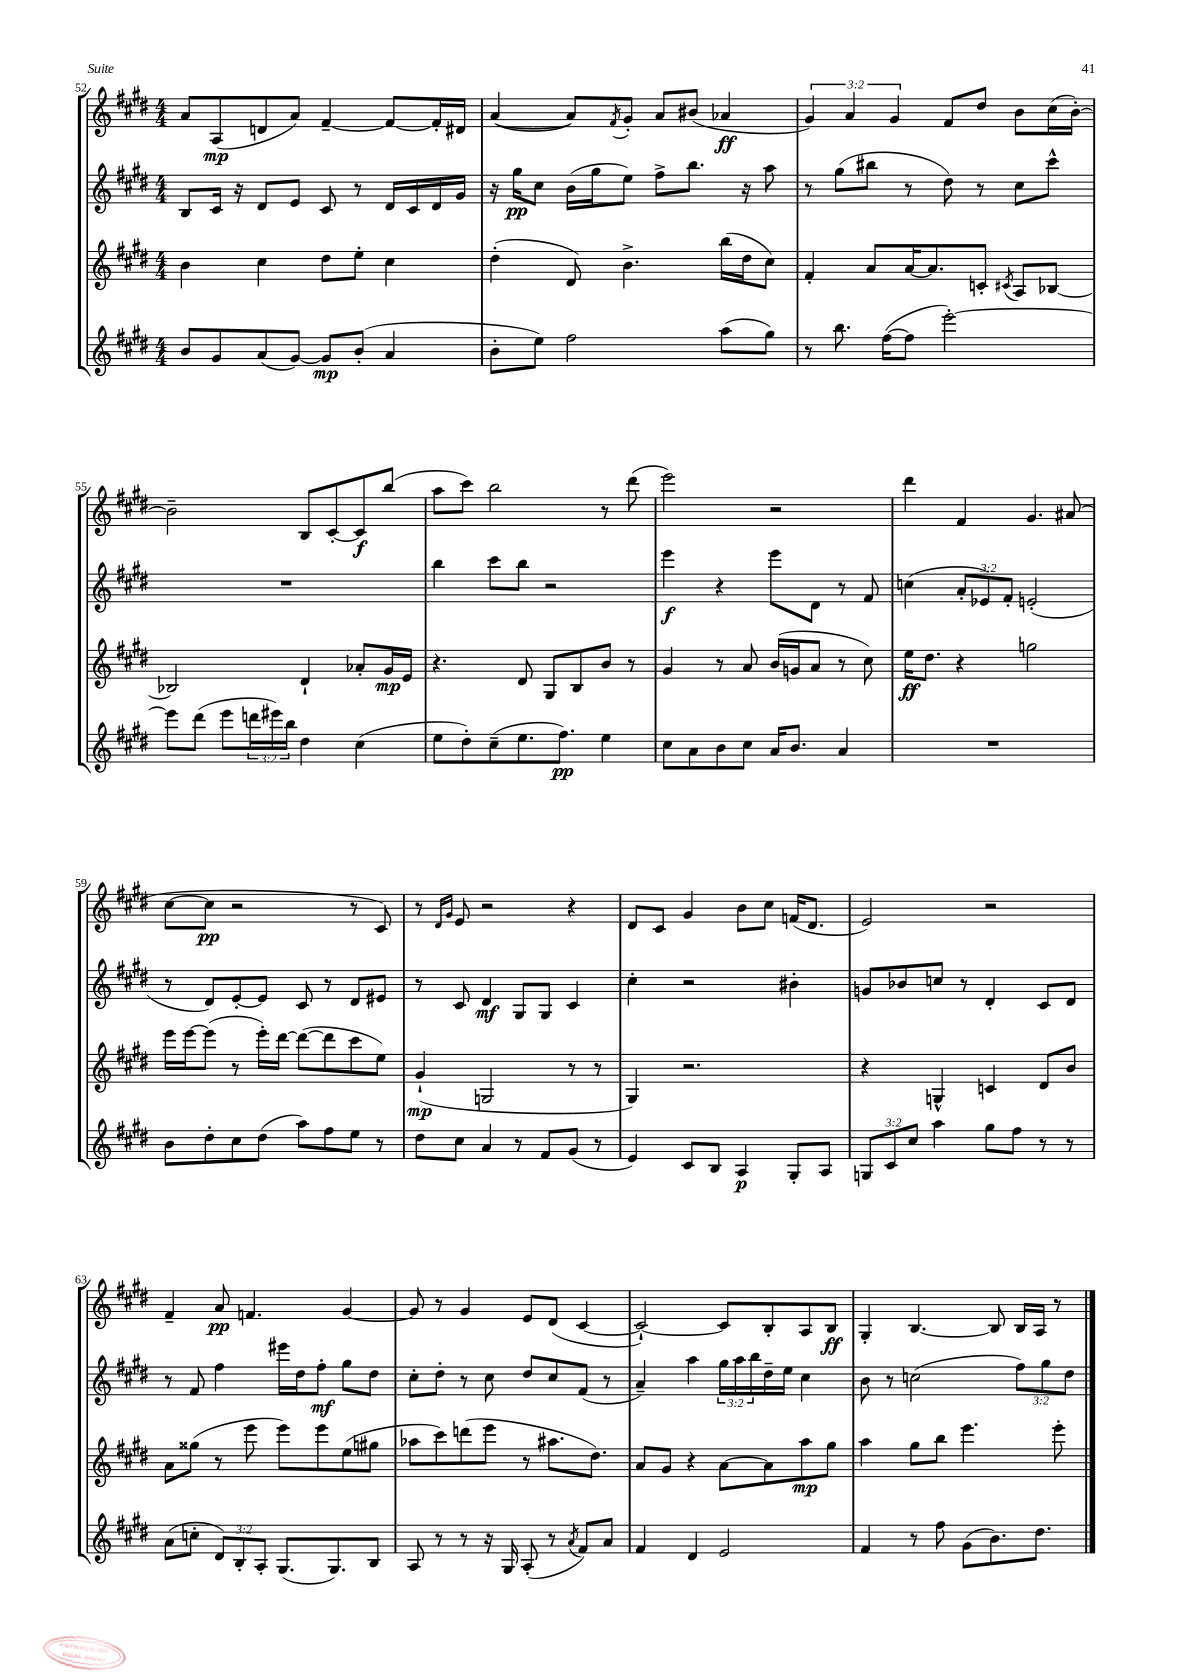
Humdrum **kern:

**kern	**kern	**kern	**kern
*staff4	*staff3	*staff2	*staff1
*clefG2	*clefG2	*clefG2	*clefG2
*k[f#c#g#d#]	*k[f#c#g#d#]	*k[f#c#g#d#]	*k[f#c#g#d#]
*M4/4	*M4/4	*M4/4	*M4/4
8b	4b	8B	8a
8g#	.	16c#	(8A
.	.	16r	.
(8a	4cc#	8d#	8d
[8g#)	.	8e	8a)
8g#]	8dd#	8c#	[4f#~
(8b'	8ee'	8r	.
4a	4cc#	16d#	8f#_
.	.	16c#	.
.	.	16d#	16f#']
.	.	16g#	16d#
=	=	=	=
8b'	(4dd#'	16r	([4a
.	.	16gg#	.
8ee)	.	8cc#	.
2ff#	8d#)	(16b	8a])
.	.	16gg#	.
.	.	.	8qf#
.	4.b^	8ee)	8g#'
.	.	8ff#^	8a
.	.	8.bb	(8b#
(8aa	(16bb	.	4a-
.	16dd#	16r	.
8gg#)	8cc#)	8aa	.
=	=	=	=
8r	4f#'	8r	6g#)
8.bb	.	(8gg#	.
.	.	.	6a
.	8a	8bb#	.
([16ff#	.	.	.
.	.	.	6g#
8ff#]	[16a	8r	.
.	8.a]	.	.
[2eee')	.	8dd#)	8f#
.	8c'	8r	8dd#
.	8qc#	.	.
.	8A	8cc#	8b
.	[8B-	8ccc#^^	(16cc#
.	.	.	[16b')
=	=	=	=
8eee]	2B-]	1r	2b~]
(8ddd#	.	.	.
8eee	.	.	.
24ddd	.	.	.
24eee#)	.	.	.
24bb	.	.	.
4dd#	4d#`	.	8B
.	.	.	[8c#'
(4cc#	8a-'	.	8c#]
.	16g#	.	(8bb
.	16e	.	.
=	=	=	=
8ee	4.r	4bb	8aa
8dd#')	.	.	8ccc#)
(8cc#~	.	8ccc#	2bb
8.ee	8d#	8bb	.
.	8G#	2r	.
8.ff#)	.	.	.
.	8B	.	.
4ee	8b	.	8r
.	8r	.	(8ddd#
=	=	=	=
8cc#	4g#	4eee	2eee)
8a	.	.	.
8b	8r	4r	.
8cc#	8a	.	.
16a	(16b	8eee	2r
8.b	16g	.	.
.	8a	8d#	.
4a	8r	8r	.
.	8cc#)	8f#	.
=	=	=	=
1r	16ee	(4cc	4ddd#
.	8.dd#	.	.
.	4r	12a'	4f#
.	.	12e-)	.
.	.	12f#'	.
.	2gg	(2e'	4.g#
.	.	.	(8a#
=	=	=	=
8b	16eee	8r	[8cc#
.	[16eee	.	.
8dd#'	(8eee]	8d#)	8cc#]
8cc#	8r	[8e'	2r
(8dd#	16eee')	8e]	.
.	[16ddd#	.	.
8aa)	(8ddd#_	8c#	.
8ff#	8ddd#]	8r	.
8ee	8ccc#	8d#	8r
8r	8ee)	8e#	8c#)
=	=	=	=
8dd#	(4g#`	8r	8r
.	.	.	16qqd#
.	.	.	16qqg#
8cc#	.	8c#	8e
4a	2G	4d#	2r
8r	.	8G#	.
8f#	.	8G#	.
(8g#	8r	4c#	4r
8r	8r	.	.
=	=	=	=
4e)	4G#)	4cc#'	8d#
.	.	.	8c#
8c#	2.r	2r	4g#
8B	.	.	.
4A	.	.	8b
.	.	.	8cc#
8G#'	.	4b#'	(16f
.	.	.	8.d#
8A	.	.	.
=	=	=	=
12G	4r	8g	2e)
12c#	.	.	.
.	.	8b-	.
12cc#	.	.	.
4aa	4G^^	8cc	.
.	.	8r	.
8gg#	4c	4d#'	2r
8ff#	.	.	.
8r	8d#	8c#	.
8r	8b	8d#	.
=	=	=	=
(8a	8a	8r	4f#~
8cc'	(8gg##	8f#	.
12d#)	8r	4ff#	8a
12B'	.	.	.
.	8eee	.	4.f
12A'	.	.	.
(8.G#	8eee)	16eee#	.
.	.	16dd#	.
.	8eee	8ff#'	.
8.G#)	.	.	.
.	(8ee	8gg#	[4g#
8B	8gg#	8dd#	.
=	=	=	=
8A	8aa-	8cc#'	8g#]
8r	8ccc#)	8dd#'	8r
8r	(8ddd	8r	4g#
16r	8eee	8cc#	.
16G#	.	.	.
(8A'	8r	8dd#	8e
8r	8.aa#	8cc#	(8d#
8qa	.	.	.
8f#)	.	(8f#	[4c#
.	8.dd#)	.	.
8a	.	8r	.
=	=	=	=
4f#	8a	4a~)	2c#`_)
.	8g#	.	.
4d#	4r	4aa	.
2e	[8a	24gg#	8c#]
.	.	24aa	.
.	.	24bb	.
.	8a]	16dd#~	8B'
.	.	16ee	.
.	8aa	4cc#	8A
.	8gg#	.	8B
=	=	=	=
4f#	4aa	8b	4G#'
.	.	8r	.
8r	8gg#	(2cc	[4.B
8ff#	8bb	.	.
(8g#	4.eee	.	.
8.b)	.	.	8B]
.	.	12ff#)	16B
8.dd#	.	.	16A
.	.	12gg#	.
.	8eee'	.	8r
.	.	12dd#	.
==	==	==	==
*-	*-	*-	*-
